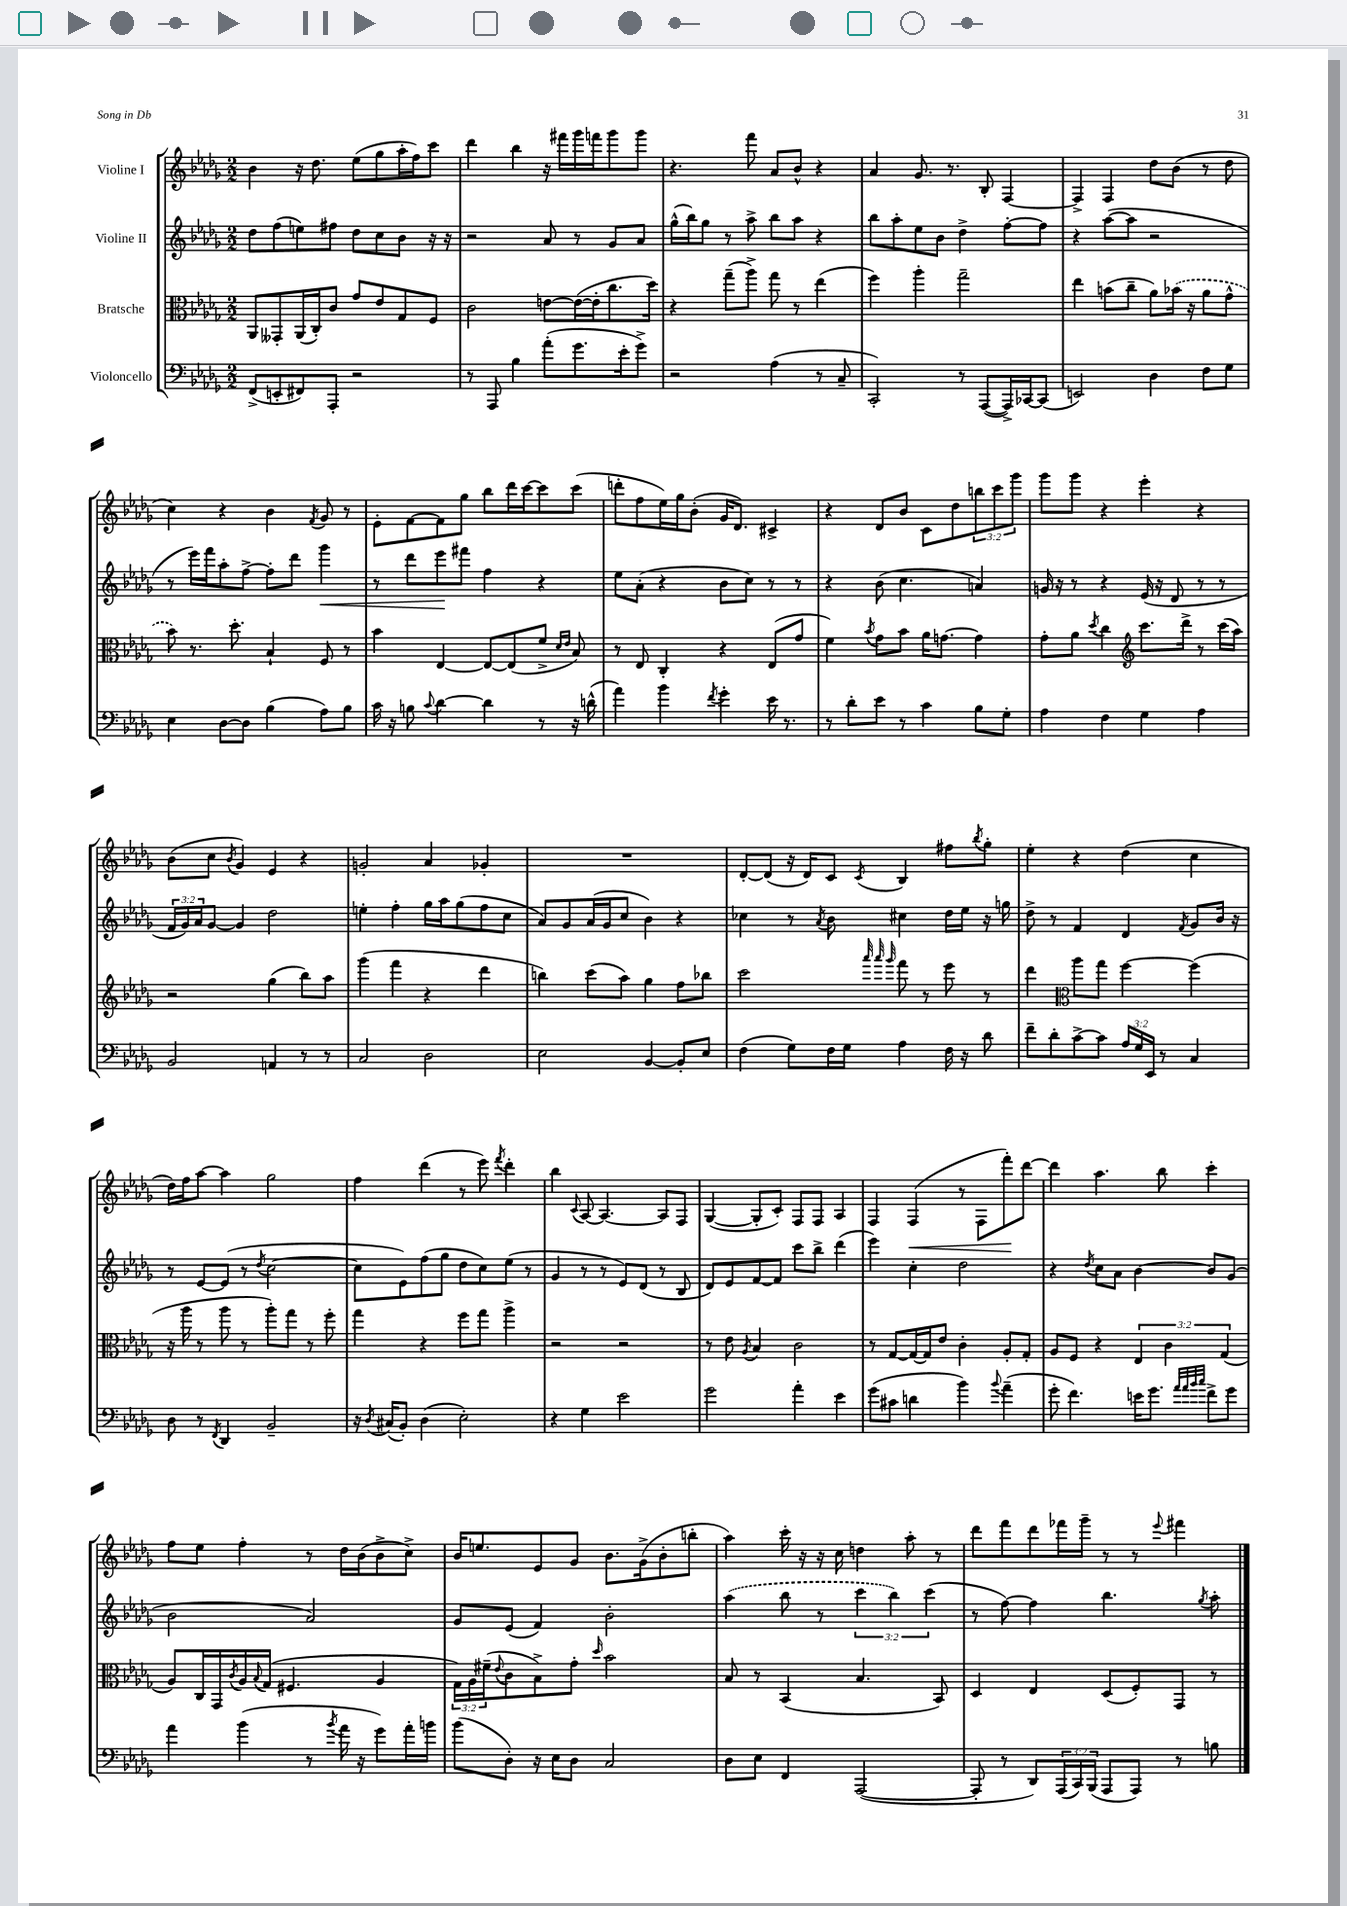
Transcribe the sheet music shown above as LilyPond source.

<<
\new StaffGroup <<
\new Staff = "s0" \with { instrumentName = "Violine I" } {
    \clef treble \key des \major \numericTimeSignature \time 2/2 \override Staff.TupletNumber.text = #tuplet-number::calc-fraction-text
    bes'4 r16 des''8. ees''8( ges''8 aes''16-. f''16) c'''8 |
    des'''4 bes''4 r16 fis'''16 ges'''16 f'''16 ges'''8 ges'''8 |
    r4. f'''8 aes'8 bes'8-^ r4 |
    aes'4 ges'8. r8. bes8-. f4~ |
    f4-> f4 des''8 bes'8( r8 des''8 |
    c''4) r4 bes'4 \acciaccatura { f'8 } ges'8 r8 |
    ees'8-. f'8~ f'8 ges''8 bes''8 des'''16 c'''16~ c'''8 c'''8( |
    d'''8-. f''8 ees''16) ges''16 bes'8-.( ges'16 des'8.) cis'4-> |
    r4 des'8 bes'8 c'8 des''8 \tuplet 3/2 { b''8 c'''8 ges'''8 } |
    ges'''8 ges'''8 r4 ees'''4-. r4 |
    bes'8( c''8 \acciaccatura { bes'8 } ges'4) ees'4 r4 |
    g'2-. aes'4 ges'4-. |
    R1 |
    des'8~-. des'8( r16 des'16) c'8 \acciaccatura { c'8 } bes4 fis''8 \acciaccatura { bes''8 } ges''8-. |
    ees''4-. r4 des''4( c''4 |
    des''16) f''16 aes''8~ aes''4 ges''2 |
    f''4 des'''4( r8 ees'''8) \acciaccatura { f'''8 } des'''4-. |
    bes''4 \appoggiatura { c'8 } aes8~ aes4.~ aes8 f8 |
    ges4~( ges8-. c'8-.) f8 f8 aes4 |
    f4 f4\<( r8 f8 f'''8-.\!) des'''8~ |
    des'''4 aes''4. bes''8 c'''4-. |
    f''8 ees''8 f''4-. r8 des''16 bes'16( bes'8-> c''8->) |
    bes'16 e''8. ees'8 ges'8 bes'8. ges'16->( bes'8-. b''8-. |
    aes''4) c'''16-. r16 r16 c''16 d''4 aes''8-. r8 |
    des'''8 f'''8 des'''8 fes'''16 ges'''16-- r8 r8 \appoggiatura { ees'''8 } fis'''4 \bar "|." |
}
\new Staff = "s1" \with { instrumentName = "Violine II" } {
    \clef treble \key des \major \numericTimeSignature \time 2/2 \override Staff.TupletNumber.text = #tuplet-number::calc-fraction-text
    des''8 f''8( e''8) fis''8 des''8 c''8 bes'8 r16 r16 |
    r2 aes'8 r8 ges'8 aes'8 |
    ges''16-^( bes''16) ges''8 r8 aes''8-> bes''8 aes''8 r4 |
    bes''8 aes''8-. ees''8 bes'8 des''4-> f''8~-. f''8 |
    r4 aes''8~( aes''8 r2 |
    r8 ees'''16) f'''16 aes''8-. f''8~-> f''8-. des'''8 ges'''4\< |
    r8 des'''8 ees'''8\! fis'''8 f''4 r4 |
    ees''8 aes'8-.( r4 bes'8 c''8) r8 r8 |
    r4 bes'8( c''4. a'4) |
    g'16 r16 r8 r4 ees'16( r16 des'8 r8 r8 |
    \tuplet 3/2 { f'16 ges'16) aes'16 } ges'8~ ges'4 des''2 |
    e''4-. f''4-. ges''16 aes''16 ges''8( f''8 c''8 |
    aes'8) ges'8 aes'16( ges'16 c''8 bes'4) r4 |
    ces''4 r8 \acciaccatura { aes'8 } bes'8 cis''4 des''16 ees''16 r16 g''16 |
    des''8-> r8 f'4 des'4 \acciaccatura { f'8 } ges'8 bes'16 r16 |
    r8 ees'8~ ees'8( r8 \acciaccatura { des''8 } c''2~ |
    c''8 ees'8) f''8( ges''8 des''8 c''8) ees''8( r8 |
    ges'4 r8 r8 ees'8) des'8( r8 bes8 |
    des'8) ees'8 f'8~ f'8 c'''8 bes''8-> des'''4( |
    ees'''4) c''4-. des''2 |
    r4 \acciaccatura { des''8 } c''8 aes'8 bes'4~ bes'8 ges'8( |
    bes'2 aes'2) |
    ges'8 ees'8( f'4) bes'2-. |
    \once \slurDashed aes''4( bes''8 r8 \tuplet 3/2 { c'''4 bes''4) c'''4( } |
    r8 f''8~) f''4 bes''4. \acciaccatura { ges''8 } aes''8-. \bar "|." |
}
\new Staff = "s2" \with { instrumentName = "Bratsche" } {
    \clef alto \key des \major \numericTimeSignature \time 2/2 \override Staff.TupletNumber.text = #tuplet-number::calc-fraction-text
    aes,8 geses,8-. aes,16( c16-.) c'8 ges'8 ees'8 ges8 f8 |
    c'2 e'8~ e'16~( e'16-. c''8. des''16) |
    r4 ges''8--( aes''8->) ges''8 r8 ees''4( |
    f''4) aes''4-. ges''2-- |
    ees''4 b'8( c''8-- aes'8) \once \slurDashed bes'16( r16 aes'8 ges'8-^ |
    bes'8) r8. des''8.-. bes4-! f8 r8 |
    bes'4 ees4~ ees8~ ees8( f'8-> \grace { des'16 ees'16 } bes8) |
    r8 ees8 c4-. r4 ees8( ges'8 |
    f'4) \acciaccatura { bes'8 } ges'8 bes'8 aes'16 g'8.~ g'4 |
    ges'8-. aes'8 \acciaccatura { des''8 } c''4 \clef treble c'''8. des'''16-> r8 c'''16( aes''16) |
    r2 ges''4( bes''8) aes''8 |
    ges'''4( f'''4 r4 des'''4 |
    b''4) c'''8( aes''8) ges''4 f''8 bes''8 |
    c'''2 \grace { aes'''32 aes'''32 ges'''32 } f'''8 r8 ees'''8 r8 |
    des'''4 \clef alto aes''8 ges''8 f''4~ f''4( |
    r16 aes''16 r8 aes''8 r8 aes''8-.) ges''8 r8 f''8-. |
    ges''4 r4 f''8 ges''8 aes''4-> |
    r2 r2 |
    r8 ees'8 \acciaccatura { aes8 } bes4 c'2 |
    r8 ges8~ ges16~ ges16 ees'8 c'4-. aes8-. ges8-. |
    aes8 f8 r4 \tuplet 3/2 { ees4 c'4 ges4( } |
    aes8) c16 ges,16 \acciaccatura { c'8 } aes16 \appoggiatura { bes8 } ges16( fis4. aes4 |
    \tuplet 3/2 { ges16) aes16 fis'16--( } \appoggiatura { ees'8 } c'8 bes8->) ges'8-. \grace { des''16 } bes'2 |
    bes8 r8 bes,4( bes4. bes,8) |
    des4 ees4 des8( f8-.) ges,8 r8 \bar "|." |
}
\new Staff = "s3" \with { instrumentName = "Violoncello" } {
    \clef bass \key des \major \numericTimeSignature \time 2/2 \override Staff.TupletNumber.text = #tuplet-number::calc-fraction-text
    f,8->( e,8-. fis,8) aes,,8-. r2 |
    r8 aes,,8 bes4 aes'8-.( ges'8. ees'16-. ges'8->) |
    r2 aes4( r8 c8-- |
    c,2-.) r8 aes,,8~( aes,,16->) ces,16~ ces,8( |
    e,2) des4 f8 ges8 |
    ees4 des8~ des8 bes4( aes8) bes8 |
    c'16 r16 b8 \appoggiatura { c'8 } des'4~ des'4 r8 r16 d'16-^( |
    aes'4) bes'4 \acciaccatura { f'8 } ges'4-. ees'16 r8. |
    r8 des'8-. ees'8 r8 c'4 bes8 ges8-. |
    aes4 f4 ges4 aes4 |
    bes,2 a,4 r8 r8 |
    c2 des2 |
    ees2 bes,4~ bes,8-. ees8 |
    f4( ges8) f16 ges16 aes4 f16 r16 des'8 |
    f'8-- des'8-. c'8~-> c'8 \tuplet 3/2 { aes16 ges16 ees,16 } r8 c4 |
    des8 r8 \acciaccatura { f,8 } des,4 bes,2-- |
    r16 \acciaccatura { des8 } cis16( bes,8-.) des4( ees2-.) |
    r4 ges4 ees'2 |
    ges'2 aes'4-. ees'4 |
    ges'8( cis'8 d'4 bes'4) \appoggiatura { bes'8 } aes'4--( |
    ges'8-. f'4.) e'16 ges'8. \grace { aes'32 aes'32 bes'32 c''32 } f'8-> ges'8 |
    aes'4 bes'4( r8 \acciaccatura { bes'8 } aes'16 r16 ges'8) aes'16-. b'16 |
    bes'8( des8-.) r16 ees16 des8 c2 |
    des8 ees8 f,4 aes,,2~( |
    aes,,8-. r8 des,8) \tuplet 3/2 { aes,,16( c,16) bes,,16( } aes,,8 aes,,8) r8 b8 \bar "|." |
}
>>
>>
\layout { \context { \Score \remove "Bar_number_engraver" } }
